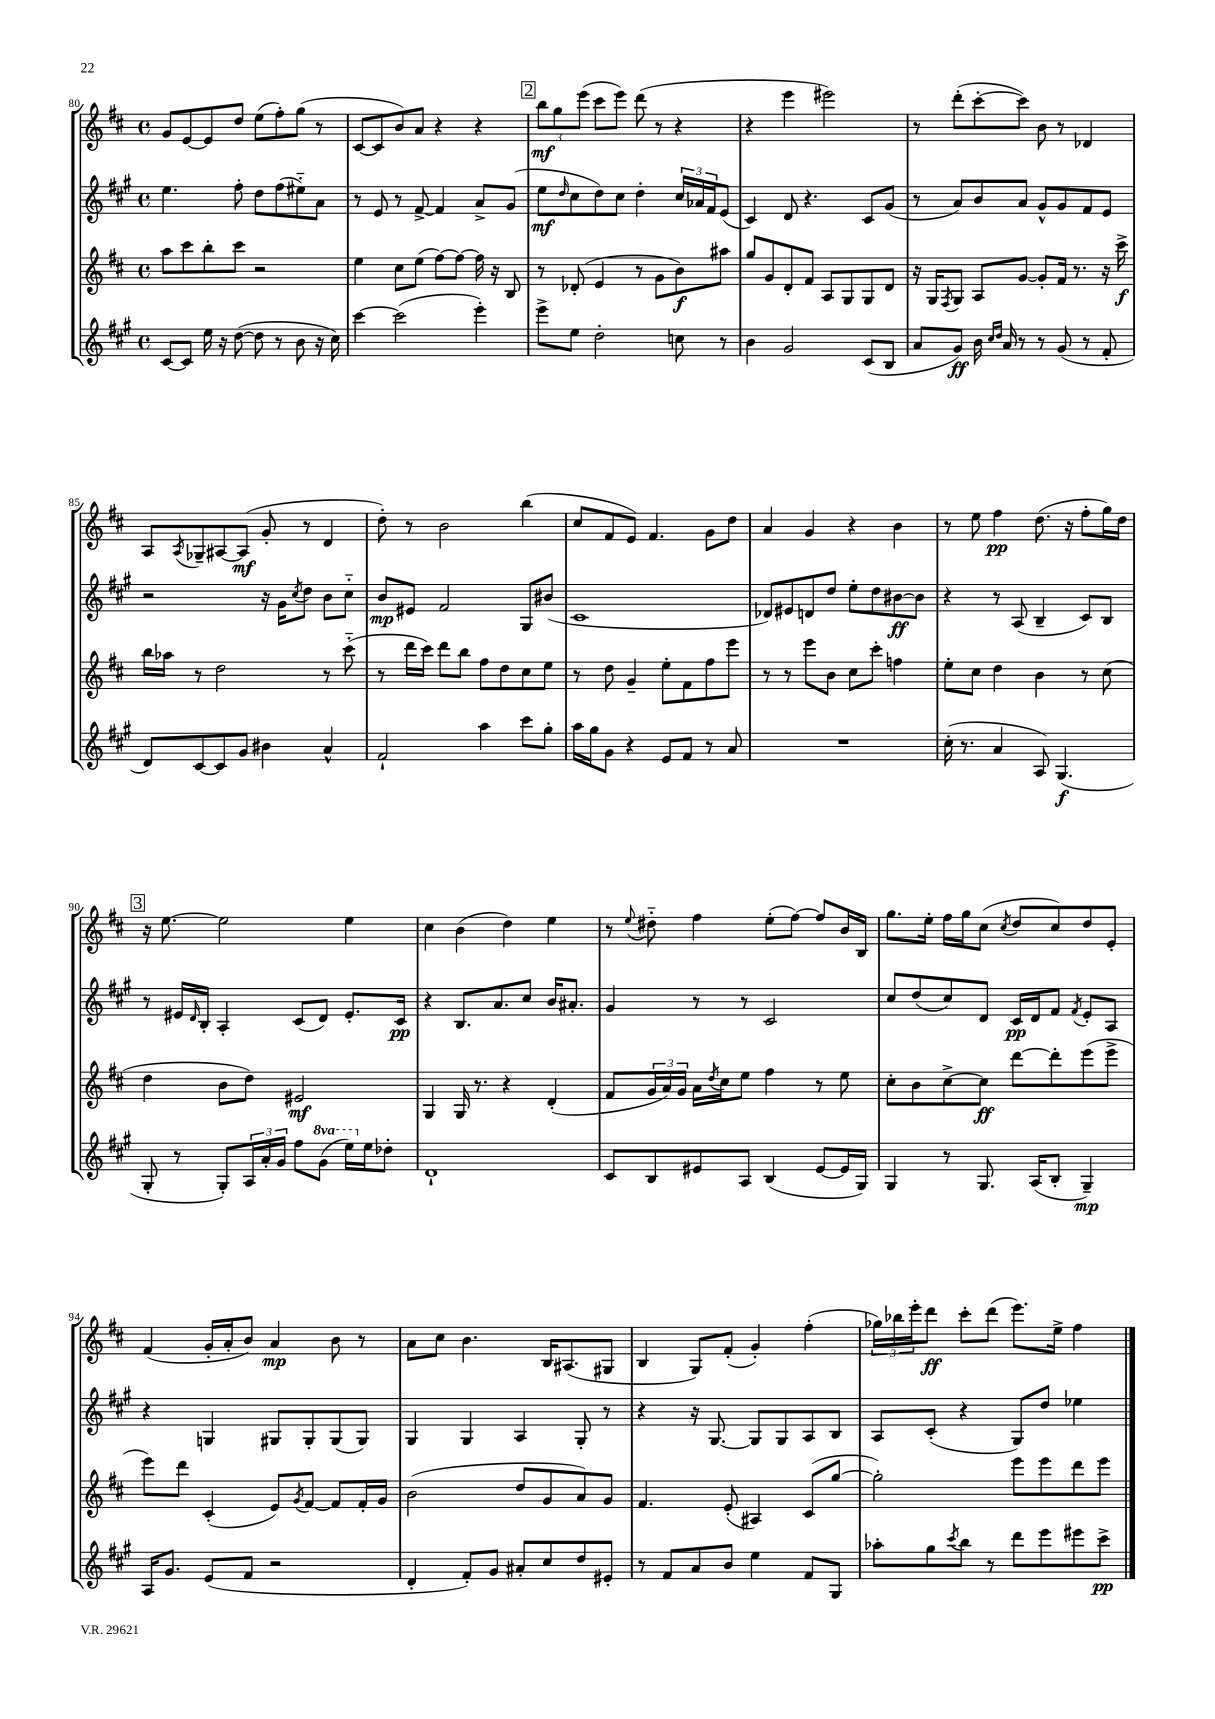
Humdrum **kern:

**kern	**kern	**kern	**kern
*staff4	*staff3	*staff2	*staff1
*clefG2	*clefG2	*clefG2	*clefG2
*k[f#c#g#]	*k[f#c#]	*k[f#c#g#]	*k[f#c#]
*M4/4	*M4/4	*M4/4	*M4/4
*met(c)	*met(c)	*met(c)	*met(c)
[8c#	8aa	4.ee	8g
8c#]	8ccc#	.	[8e
16ee	8bb'	.	8e]
16r	.	.	.
([8dd	8ccc#	8ff#'	8dd
8dd]	2r	8dd	(8ee
8r	.	(8ff#	8ff#')
8b	.	8ee#'~)	(8gg
16r	.	8a	8r
16cc#)	.	.	.
=	=	=	=
[4ccc#	4ee	8r	[8c#
.	.	8e	8c#]
(2ccc#]	8cc#	8r	8b)
.	(8ee	[8f#^	8a
.	[8ff#)	4f#]	4r
.	8ff#_	.	.
4eee')	16ff#]	8a^	4r
.	16r	.	.
.	8B	(8g#	.
=	=	=	=
8eee^	8r	8ee	12bb
.	.	.	12gg
.	.	16qqdd	.
8ee	(8d-'	8cc#	.
.	.	.	(12eee
2dd'	4e	8dd)	8ccc#
.	.	8cc#	8eee)
.	8r	4dd'	(8ddd
.	8g	.	8r
8cc	8b)	24cc#	4r
.	.	24a-	.
.	.	24f#	.
8r	8aa#	(8e	.
=	=	=	=
4b	8gg	4c#)	4r
.	8g	.	.
2g#	8d'	8d	4eee
.	8f#	4.r	.
.	8A	.	2eee#)
.	8G	.	.
(8c#	8G	8c#	.
8B	8d	(8g#	.
=	=	=	=
8a	16r	8r	8r
.	16G	.	.
.	8qF#	.	.
8g#)	8G	8a)	(8ddd'
16b	8A	8b	[8ccc#'
16qqcc#	.	.	.
16qqdd	.	.	.
16a	.	.	.
8r	[8g	8a	8ccc#])
8r	8g']	8g#^^	8b
(8g#	16f#	8g#	8r
.	8.r	.	.
8r	.	8f#	4d-
8f#'	16r	8e	.
.	16ccc#^	.	.
=	=	=	=
8d)	16bb	2r	8A
.	16aa-	.	.
.	.	.	8qA
[8c#	8r	.	8G-~
8c#]	2dd	.	[8A#
8g#	.	.	(8A#]
4b#	.	16r	8g'
.	.	16g#	.
.	.	8qcc#	.
.	.	8dd	8r
4a^^	8r	8b	4d
.	(8ccc#'~	8cc#'~	.
=	=	=	=
2f#`	8r	8b	8dd')
.	16ddd	8e#	8r
.	16ccc#)	.	.
.	8ddd	2f#	2b
.	8bb	.	.
4aa	8ff#	.	.
.	8dd	.	.
8ccc#	8cc#	8G#	(4bb
8gg#'	8ee	(8b#	.
=	=	=	=
16aa	8r	1c#	8cc#
16gg#	.	.	.
8g#	8dd	.	8f#
4r	4g~	.	8e)
.	.	.	4.f#
8e	8ee'	.	.
8f#	8f#	.	.
8r	8ff#	.	8g
8a	8eee	.	8dd
=	=	=	=
1r	8r	8d-)	4a
.	8r	8e#	.
.	8eee	8d	4g
.	8b	8dd	.
.	8cc#	8ee'	4r
.	8ccc#'	8dd	.
.	4ff	[8b#	4b
.	.	8b#]	.
=	=	=	=
(16cc#'	8ee'	4r	8r
8.r	.	.	.
.	8cc#	.	8ee
4a	4dd	8r	4ff#
.	.	(8A	.
8A)	4b	4B~	(8.dd
(4.G#	.	.	.
.	.	.	16r
.	8r	8c#)	8ff#'
.	(8cc#	8B	16gg)
.	.	.	16dd
=	=	=	=
8G#'	4dd	8r	16r
.	.	.	[8.ee
8r	.	16e#	.
.	.	16qqd	.
.	.	16B'	.
8G#')	8b	4A'	2ee]
24A	8dd)	.	.
24a'	.	.	.
24g#	.	.	.
8ff#	2e#	(8c#	.
(8gg#	.	8d)	.
16eee)	.	8.e#'	4ee
16ee	.	.	.
8dd-'	.	.	.
.	.	16c#	.
=	=	=	=
1d`	4G	4r	4cc#
.	16G	8.B	(4b
.	8.r	.	.
.	.	8.a	.
.	4r	.	4dd)
.	.	8cc#	.
.	(4d'	16b	4ee
.	.	8.a#'	.
=	=	=	=
8c#	8f#	4g#	8r
.	.	.	8qqee
8B	24g	.	8dd#'~
.	24a)	.	.
.	24g	.	.
8e#	16a	8r	4ff#
.	8qdd	.	.
.	16cc#	.	.
8A	8ee	8r	.
(4B	4ff#	2c#	(8ee'
.	.	.	[8ff#)
[8e#	8r	.	8ff#]
16e#]	8ee	.	16b
16G#)	.	.	16B
=	=	=	=
4G#	8cc#'	8cc#	8.gg
.	8b	(8dd	.
.	.	.	16ee'
8r	[8cc#^	8cc#)	16ff#
.	.	.	16gg
8.G#	8cc#]	8d	(8cc#
.	.	.	8qcc#
.	[8ddd	16c#	8dd
(16A	.	16d	.
8B'	8ddd']	8f#	8cc#)
.	.	8qf#	.
4G#~)	(8eee	8e'	8dd
.	8eee^	8A	8e'
=	=	=	=
16A	8eee)	4r	(4f#
8.g#	.	.	.
.	8ddd	.	.
(8e	(4c#'	4G	16g'
.	.	.	16a'
8f#	.	.	8b)
2r	8e)	8G#	4a
.	8qg	.	.
.	[8f#	8G#'	.
.	8f#]	(8G#	8b
.	16f#'	8G#)	8r
.	16g	.	.
=	=	=	=
4d'	(2b	4G#	8a
.	.	.	8cc#
8f#')	.	4G#	4.b
8g#	.	.	.
8a#'	8dd	4A	.
8cc#	8g	.	16B
.	.	.	(8.A#
8dd	8a)	8G#'	.
8e#'	8g	8r	8G#
=	=	=	=
8r	4.f#	4r	4B
8f#	.	.	.
8a	.	16r	8G)
.	.	[8.G#	.
8b	(8e'	.	(8f#'
4ee	4A#)	8G#]	4g')
.	.	8G#	.
8f#	(8c#	8A	(4ff#'
8G#	[8gg	8B	.
=	=	=	=
8aa-'	2gg'])	8A	24gg-)
.	.	.	24bb-
.	.	.	24eee'
8gg#	.	(8c#'	8ddd
8qccc#	.	.	.
8bb	.	4r	8ccc#'
8r	.	.	(8ddd
8ddd	8eee	8G#)	8.eee)
8eee	8eee	8dd	.
.	.	.	16ee^
8eee#	8ddd	4ee-	4ff#
8ccc#^	8eee	.	.
==	==	==	==
*-	*-	*-	*-
